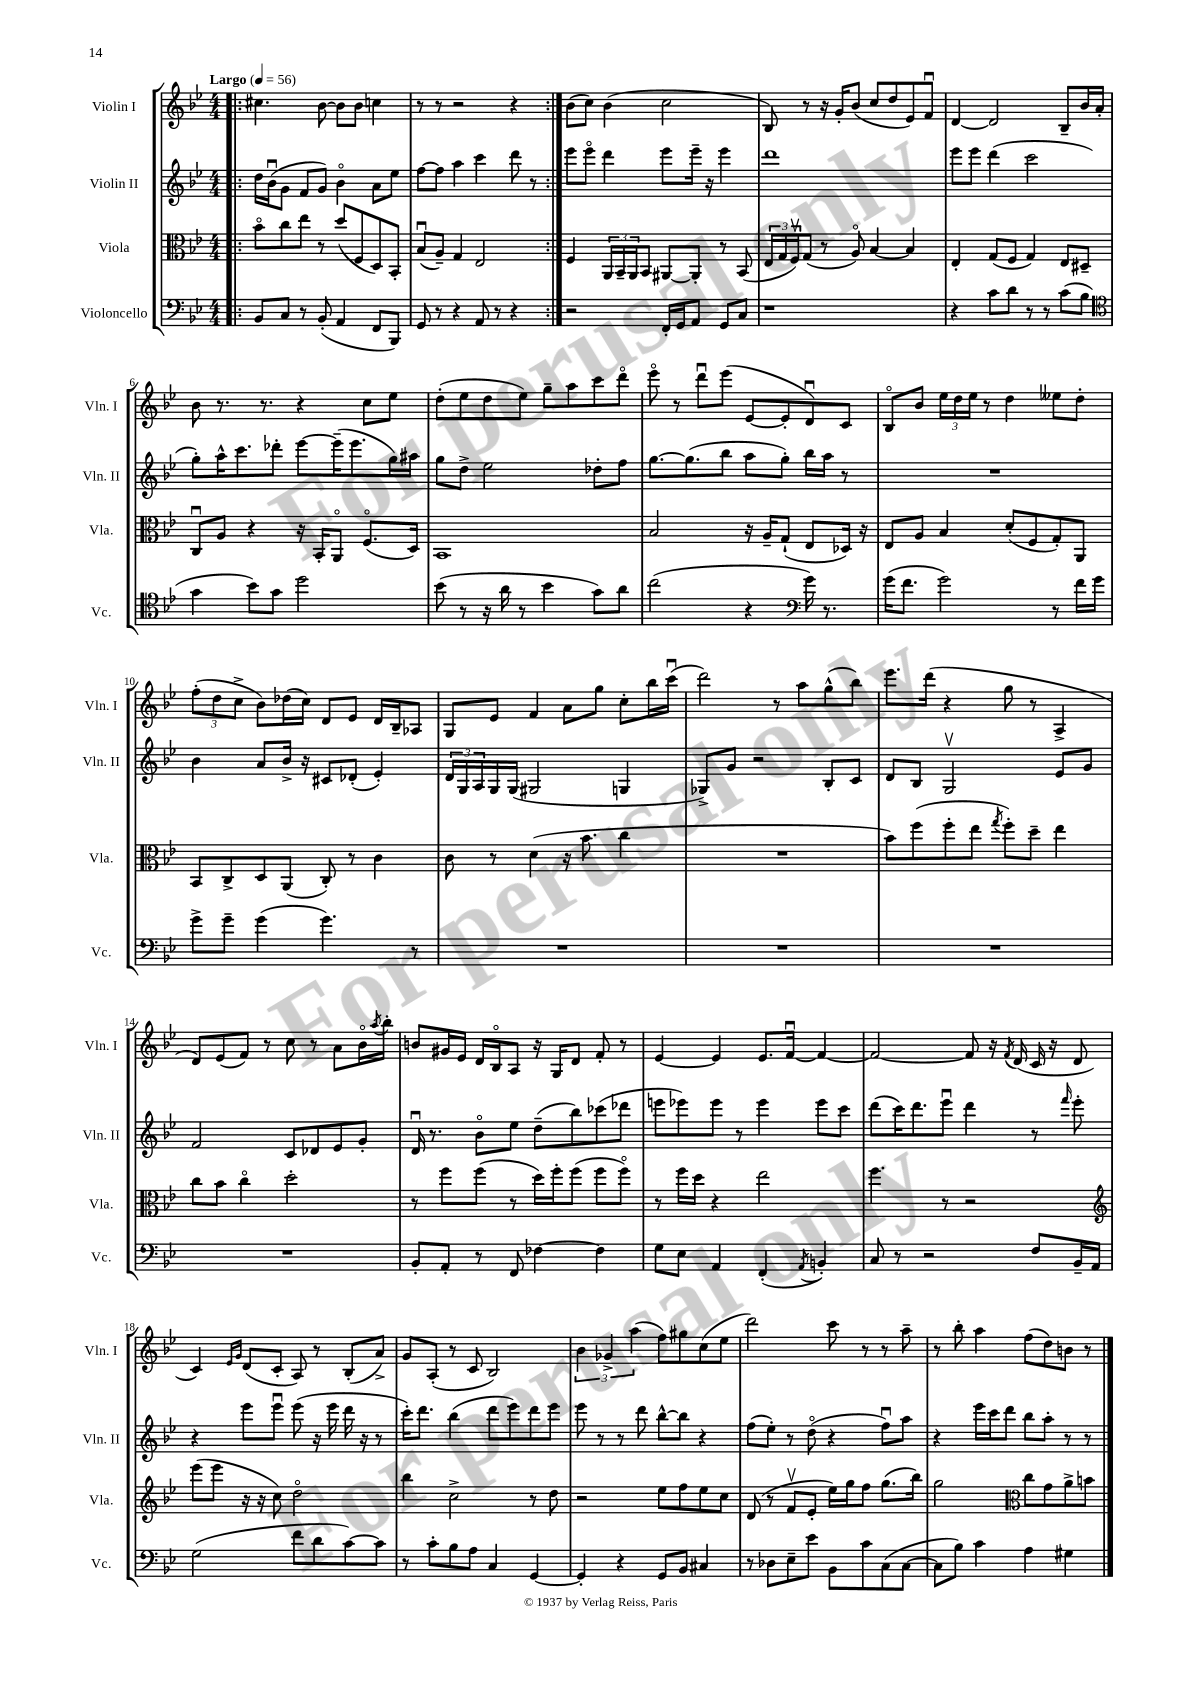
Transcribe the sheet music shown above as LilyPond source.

<<
\new StaffGroup <<
\new Staff = "s0" \with { instrumentName = "Violin I" shortInstrumentName = "Vln. I" } {
    \clef treble \key bes \major \numericTimeSignature \time 4/4 \tempo "Largo" 4 = 56
    \repeat volta 2 { \bar ".|:" cis''4. bes'8~ bes'8 bes'8 c''4 |
    r8 r8 r2 r4 | }
    bes'8( c''8) bes'4( c''2 |
    bes8) r8 r16 g'16-. bes'8( c''8 d''8 ees'8) f'8\downbow |
    d'4~ d'2 bes8-- bes'16 a'16-. |
    bes'8 r8. r8. r4 c''8 ees''8 |
    d''8-.( ees''8 d''8 ees''8) g''8-- a''8 c'''8 d'''8\flageolet |
    ees'''8\flageolet r8 d'''8\downbow ees'''8( ees'8~ ees'8-. d'8\downbow) c'8 |
    bes8\flageolet bes'8 \tuplet 3/2 { ees''16 d''16 ees''16 } r8 d''4 eeses''8 d''8-. |
    \tuplet 3/2 { f''8-.( d''8 c''8-> } bes'8) des''16( c''16) d'8 ees'8 d'16 bes16-- aes8 |
    g8 ees'8 f'4 a'8 g''8 c''8-. bes''16 c'''16\downbow( |
    d'''2) r8 a''8 g''8-^( bes''8) |
    ees'''8. d'''16( r4 g''8 r8 a4-> |
    d'8) ees'8( f'8) r8 c''8 r8 a'8 bes'16\flageolet \acciaccatura { a''8 } bes''16-. |
    b'8 gis'16 ees'16 d'16 bes16\flageolet a8 r16 g16 d'8 f'8-. r8 |
    ees'4~ ees'4 ees'8. f'16~\downbow f'4~ |
    f'2~ f'8 r16 \acciaccatura { f'8 } d'16( c'16 r16 d'8 |
    c'4) \grace { ees'16 g'16 } d'8( c'8-. a8) r8 bes8-.( a'8->) |
    g'8 a8-.( r8 c'8 bes2) |
    \tuplet 3/2 { bes'4 ges'4-> a''4( } f''8) gis''8 c''8( ees''8 |
    d'''2) c'''8 r8 r8 a''8-- |
    r8 bes''8-. a''4 f''8( d''8) b'8 r8 \bar "|." |
}
\new Staff = "s1" \with { instrumentName = "Violin II" shortInstrumentName = "Vln. II" } {
    \clef treble \key bes \major \numericTimeSignature \time 4/4
    \repeat volta 2 { \bar ".|:" d''16 bes'16\downbow( g'8 f'8 g'8) bes'4\flageolet a'8 ees''8 |
    f''8~ f''8 a''4 c'''4 d'''8 r8 | }
    ees'''8 ees'''8\flageolet d'''4 ees'''8 ees'''16-- r16 ees'''4 |
    d'''1 |
    ees'''8 ees'''8 d'''4( c'''2 |
    g''8-.) a''16-^ c'''8. des'''8-. ees'''8~ ees'''16--( ees'''8. g''16) ais''16 |
    g''8 d''8-> ees''2 des''8-. f''8 |
    g''8.~ g''8.( bes''8 a''8 g''8-.) bes''16 a''16 r8 |
    R1 |
    bes'4 a'8 bes'16-> r16 cis'8 des'8-.( ees'4-.) |
    \tuplet 3/2 { d'16 g16 a16 } g16 g16( gis2 g4 |
    ges8->) g'8 r2 bes8-. c'8 |
    d'8 bes8 g2\upbow ees'8 g'8 |
    f'2 c'8 des'8 ees'8 g'8-. |
    d'16\downbow r8. bes'8\flageolet ees''8 d''8--( bes''8) ces'''8( des'''8 |
    e'''8 ees'''8) ees'''8 r8 ees'''4 ees'''8 c'''8 |
    d'''8( c'''16) d'''8. ees'''8\downbow d'''4 r8 \grace { f'''16 } ees'''8-. |
    r4 ees'''8 ees'''8\downbow ees'''8( r16 ees'''16 d'''16 r16 r8 |
    c'''16-.) d'''8. bes''4( d'''8 ees'''8) d'''8 ees'''8 |
    ees'''8 r8 r8 d'''8 bes''8~-^ bes''8 r4 |
    f''8( ees''8-.) r8 d''8\flageolet( r4 f''8\downbow) a''8 |
    r4 ees'''16 c'''16 d'''8 bes''8 a''8-. r8 r8 \bar "|." |
}
\new Staff = "s2" \with { instrumentName = "Viola" shortInstrumentName = "Vla." } {
    \clef alto \key bes \major \numericTimeSignature \time 4/4
    \repeat volta 2 { \bar ".|:" bes'8\flageolet c''8 ees''8 r8 d''8( f8 d8) bes,8-. |
    bes8\downbow( a8--) g4 ees2 | }
    f4 \tuplet 3/2 { a,16 bes,16-- a,16 } bes,8 ais,8~ ais,8-. r8 bes,8( |
    \tuplet 3/2 { ees16 g16 f16\upbow) } g8( r8 a8\flageolet) bes4~ bes4 |
    ees4-. g8( f8 g4) ees8 dis8-- |
    c8\downbow a8 r4 r16 bes,16-. a,8\flageolet f8.\flageolet( d16) |
    bes,1 |
    bes2 r16 a16-- g8-!( ees8 des16) r16 |
    ees8 a8 bes4 d'8-.( f8 g8-.) a,8 |
    bes,8 c8-> d8 a,8( c8-.) r8 c'4 |
    c'8 r8 d'4( r16 bes'8. c''4 |
    R1 |
    bes'8) f''8( f''8-. ees''8 \acciaccatura { g''8 } f''8-.) d''8-- ees''4 |
    c''8 bes'8 c''4\flageolet d''2-. |
    r8 f''8 f''8( r8 d''16) f''16-. f''8( f''8 f''8\flageolet) |
    r8 f''16 d''16 r4 ees''2 |
    f''4. r8 r2 |
    \clef treble ees'''8( ees'''8 r16 r16 c''8) d''2\flageolet |
    bes''4 c''2-> r8 d''8 |
    r2 ees''8 f''8 ees''8 c''8 |
    d'8( r8 f'8\upbow ees'8-. ees''16) g''16 f''8 g''8.( bes''16) |
    g''2 \clef alto c''8 g'8 a'8-> b'8 \bar "|." |
}
\new Staff = "s3" \with { instrumentName = "Violoncello" shortInstrumentName = "Vc." } {
    \clef bass \key bes \major \numericTimeSignature \time 4/4
    \repeat volta 2 { \bar ".|:" bes,8 c8 r8 bes,8-.( a,4 f,8 bes,,8) |
    g,8 r8 r4 a,8 r8 r4 | }
    r2 f,16-. g,16 a,8 g,8 c8 |
    r1 |
    r4 c'8 d'8 r8 r8 c'8( bes8 |
    \clef tenor g'4 bes'8) g'8 d''2 |
    bes'8( r8 r16 a'16 r8 bes'4 g'8) a'8 |
    c''2( r4 \clef bass g'16) r8. |
    g'16( f'8. g'2) r8 f'16 g'16 |
    g'8-> g'8-- g'4( g'4.) r8 |
    R1 |
    R1 |
    R1 |
    R1 |
    bes,8-. a,8-. r8 f,8 fes4~ fes4 |
    g8 ees8 a,4 f,4-.( \acciaccatura { a,8 } b,4-.) |
    c8 r8 r2 f8 bes,16-- a,16 |
    g2( f'8 d'8 c'8~) c'8 |
    r8 c'8-. bes8 a8 c4 g,4~ |
    g,4-. r4 g,8 bes,8 cis4 |
    r8 des8 ees8-- ees'8 bes,8 c'8 c8( c8~ |
    c8 bes8) c'4 a4 gis4 \bar "|." |
}
>>
>>
